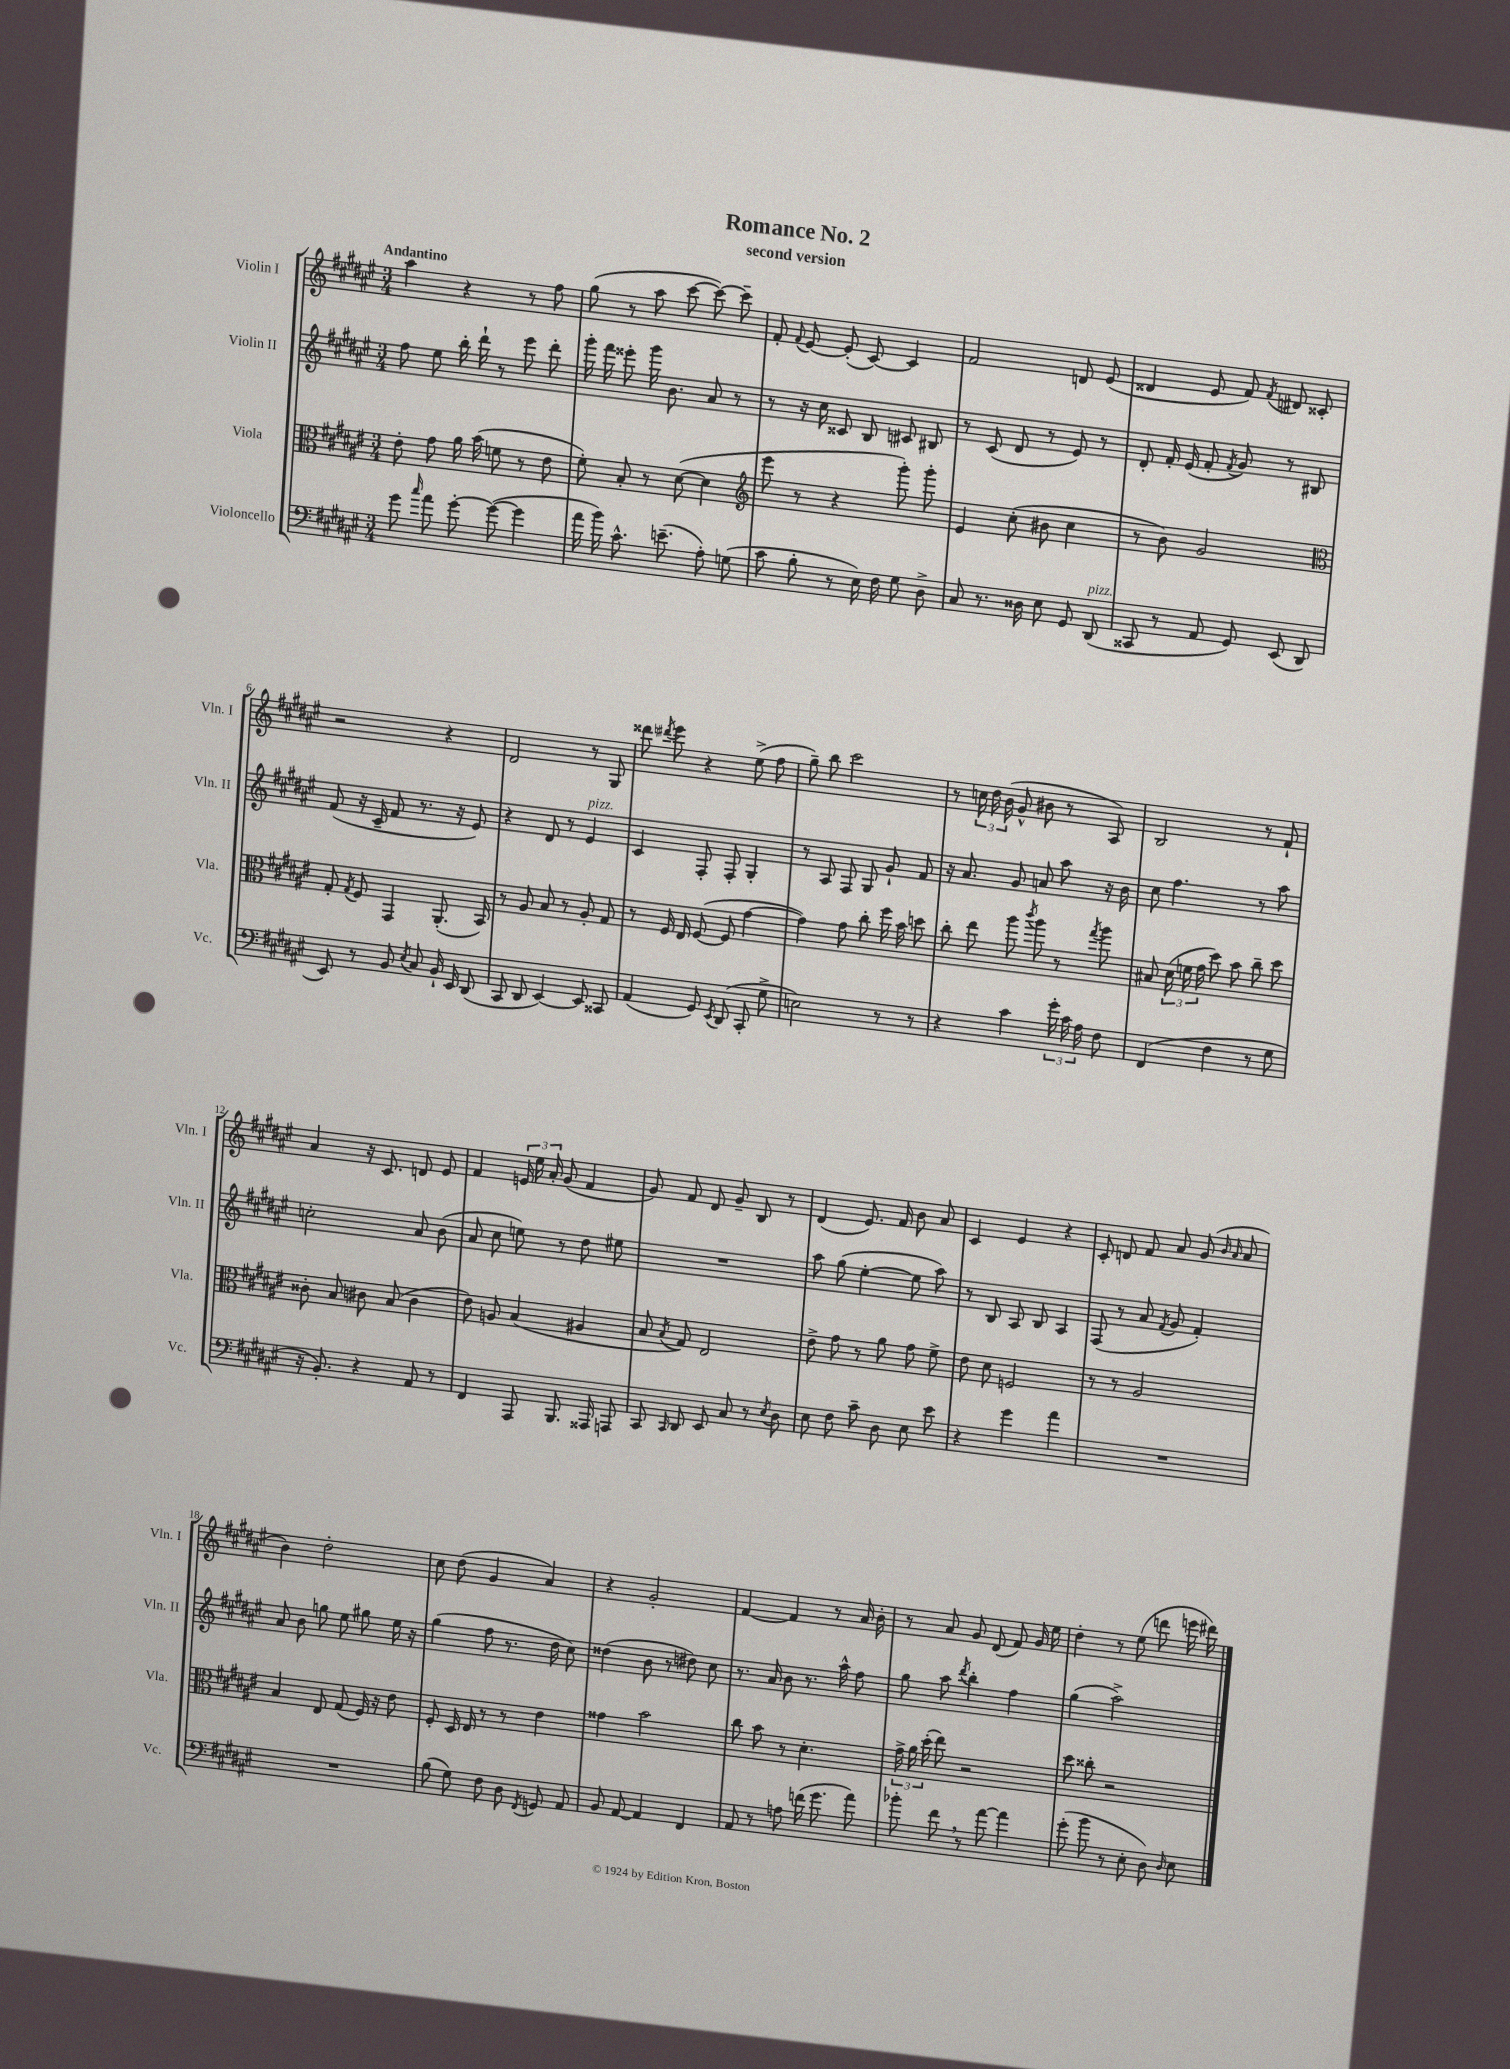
\header { title = "Romance No. 2" subtitle = "second version" }
<<
\new StaffGroup <<
\new Staff = "s0" \with { instrumentName = "Violin I" shortInstrumentName = "Vln. I" } {
    \clef treble \key fis \major \numericTimeSignature \time 3/4 \tempo "Andantino"
    \autoBeamOff ais''4 r4 r8 fis''8 |
    gis''8( r8 ais''8 cis'''8~ cis'''8~) cis'''8-- |
    fis'8-. \appoggiatura { fis'8 } eis'8~ eis'8-.( cis'8~) cis'4 |
    fis'2 d'8 eis'8( |
    disis'4 eis'8 fis'8) \acciaccatura { fis'8 } dis'8 cisis'8-. |
    r2 r4 |
    dis'2 r8 gis8 |
    disis'''8 \acciaccatura { dis'''8 } eis'''8 r4 eis''8->( fis''8 |
    gis''8--) b''8 cis'''2 |
    r8 \tuplet 3/2 { c''16 dis''16 b'16( } gis'8-^ bis'8 r8 ais8) |
    b2 r8 fis'8-! |
    ais'4 r16 cis'8. d'8 eis'8 |
    fis'4 \tuplet 3/2 { e'16 eis''16 ais'16-. } gis'8( fis'4 |
    gis'8) fis'8 dis'8 gis'8-- b8 r8 |
    dis'4( eis'8.) fis'16 b'8 ais'8 |
    cis'4 eis'4 r4 |
    cis'8-. d'8 fis'8 ais'8 gis'8( \grace { b'16 ais'16 } ais'8 |
    b'4) dis''2-. |
    cis''8 dis''8( gis'4 ais'4) |
    r4 gis'2-. |
    fis'4~ fis'4 r8 ais'16 b'16-. |
    r8 ais'8 gis'8 dis'8( fis'8) gis'16 eis''16 |
    dis''4-. r8 eis''8( d'''8 e'''16 dis'''16) \bar "|." |
}
\new Staff = "s1" \with { instrumentName = "Violin II" shortInstrumentName = "Vln. II" } {
    \clef treble \key fis \major \numericTimeSignature \time 3/4
    \autoBeamOff fis''8 eis''8 b''16-. dis'''16-! r8 eis'''8 dis'''8-. |
    gis'''16-. fis'''16 eisis'''8-. gis'''16 b'8. ais'8 r8 |
    r8 r16 cis''16 cisis'8 b8 cis'8 bis8 |
    r8 cis'8( dis'8 r8 eis'8) r8 |
    dis'8-. fis'16-. eis'16( fis'8-. \acciaccatura { fis'8 } gis'8) r8 bis8 |
    fis'8( r16 cis'16-- fis'8 r8. r16 eis'8) |
    r4 dis'8 r8 eis'4^\markup { \italic "pizz." } |
    cis'4 fis8-. fis8-. gis4-. |
    r8 ais8 fis8 gis8 gis'8-! fis'8 |
    r16 ais'8. gis'8 a'8 ais''8 r16 b'16 |
    cis''8 fis''4. r8 ais''8 |
    c''2-. ais'8 b'8( |
    ais'8 cis''8 e''8) r8 dis''8 eis''8 |
    R2. |
    ais''8 gis''8( eis''4~-. eis''8 ais''8) |
    r8 b8 ais8 b8 ais4 |
    fis8( r8 ais'8 \acciaccatura { fis'8 } gis'8 fis'4-.) |
    ais'8 b'8 g''8 eis''8 gis''8 eis''16 r16 |
    gis''4( fis''8 r8. dis''16 cis''8) |
    disis''4( b'8 r8 dis''8) cis''8 |
    r8. ais'16 b'8 r8. ais''16-^ fis''8 |
    gis''8 ais''8 \acciaccatura { dis'''8 } b''4-. fis''4 |
    gis''4( ais''2->) \bar "|." |
}
\new Staff = "s2" \with { instrumentName = "Viola" shortInstrumentName = "Vla." } {
    \clef alto \key fis \major \numericTimeSignature \time 3/4
    \autoBeamOff eis'8-. gis'8 ais'16 b'16( f'8 r8 eis'8 |
    fis'8-.) b8-. r8 dis'8~( dis'4 |
    \clef treble eis'''8 r8 r4 gis'''8-.) gis'''8-. |
    eis'4 cis''8-.( bis'8 cis''4 |
    r8 b'8) gis'2 |
    \clef alto gis8-. \acciaccatura { gis8 } fis8 gis,4 ais,8.-.( b,16) |
    r8 ais8 b8 r8 ais8-. gis8 |
    r8 fis16 eis16 fis8~( fis8 gis'4~ |
    gis'4) gis'8 cis''8-. fis''16 b'16 d''8 |
    cis''8-. eis''8 ais''8 \acciaccatura { cis'''8 } ais''8 r8 \acciaccatura { gis''8 } ais''8 |
    bis8 \tuplet 3/2 { dis'16( f'16 gis'16 } dis''8) b'8 cis''8-- dis''8 |
    cisis'8-. b8 cis'8 b8( cis'4 |
    eis'8) a8 b4( ais4 |
    b8 \acciaccatura { b8 } gis8) eis2 |
    eis'8-> gis'8 r8 ais'8 gis'8 fis'8-> |
    eis'8 dis'8 f2 |
    r8 r8 ais2 |
    b4 eis8 gis8( fis16) r16 eis'8 |
    fis8-. dis16 eis16 r8 r8 eis'4 |
    gisis'4 b'2 |
    cis''8 b'8 r8 dis'4.-. |
    \tuplet 3/2 { gis'16-> ais'16 dis''16-.( } eis''8) r2 |
    dis''8 cisis''8-. r2 \bar "|." |
}
\new Staff = "s3" \with { instrumentName = "Violoncello" shortInstrumentName = "Vc." } {
    \clef bass \key fis \major \numericTimeSignature \time 3/4
    \autoBeamOff gis'8 \grace { cis''16 } ais'8 gis'8~-. gis'8~( gis'4 |
    ais'16 b'16) cis'8.-^ e'8.--( ais8-.) g8( |
    cis'8 b8-. r8 eis16) fis16 gis8 dis8-> |
    cis8 r8. disis16 eis8 gis,8 dis,8^\markup { \italic "pizz." }( |
    cisis,8 r8 ais,8 gis,8) eis,8( dis,8 |
    eis,8) r8 b,8 \acciaccatura { eis8 } cis8 b,16-! eis,16 dis,8( |
    cis,8 dis,8 eis,4~) eis,8 cisis,8 |
    ais,4( gis,8) \acciaccatura { eis,8 } dis,8( cis,8-. gis8-> |
    e2) r8 r8 |
    r4 cis'4 \tuplet 3/2 { gis'16-. cis'16 ais16 } fis8 |
    fis,4( fis4 r8 gis8 |
    r16 b,8.-.) r4 ais,8 r8 |
    fis,4 ais,,8 b,,8. aisis,,16 a,,8 |
    cis,8 \grace { cis,16 } dis,8 eis,8 cis8 r8 \acciaccatura { eis8 } dis8 |
    eis8 fis8 cis'8-- dis8 eis8 eis'8 |
    r4 gis'4 ais'4 |
    R2. |
    R2. |
    b8( gis8) fis8 dis8 \acciaccatura { fis,8 } g,8 ais,8 |
    b,8 ais,8~ ais,4 fis,4 |
    ais,8 r8 a8 f'16( gis'8. ais'8) |
    bes'8-. fis'8 \breathe r8 ais'8~ ais'4 |
    gis'8-.( b'8 r8 eis8-. dis8) \grace { dis16 } eis8 \bar "|." |
}
>>
>>
